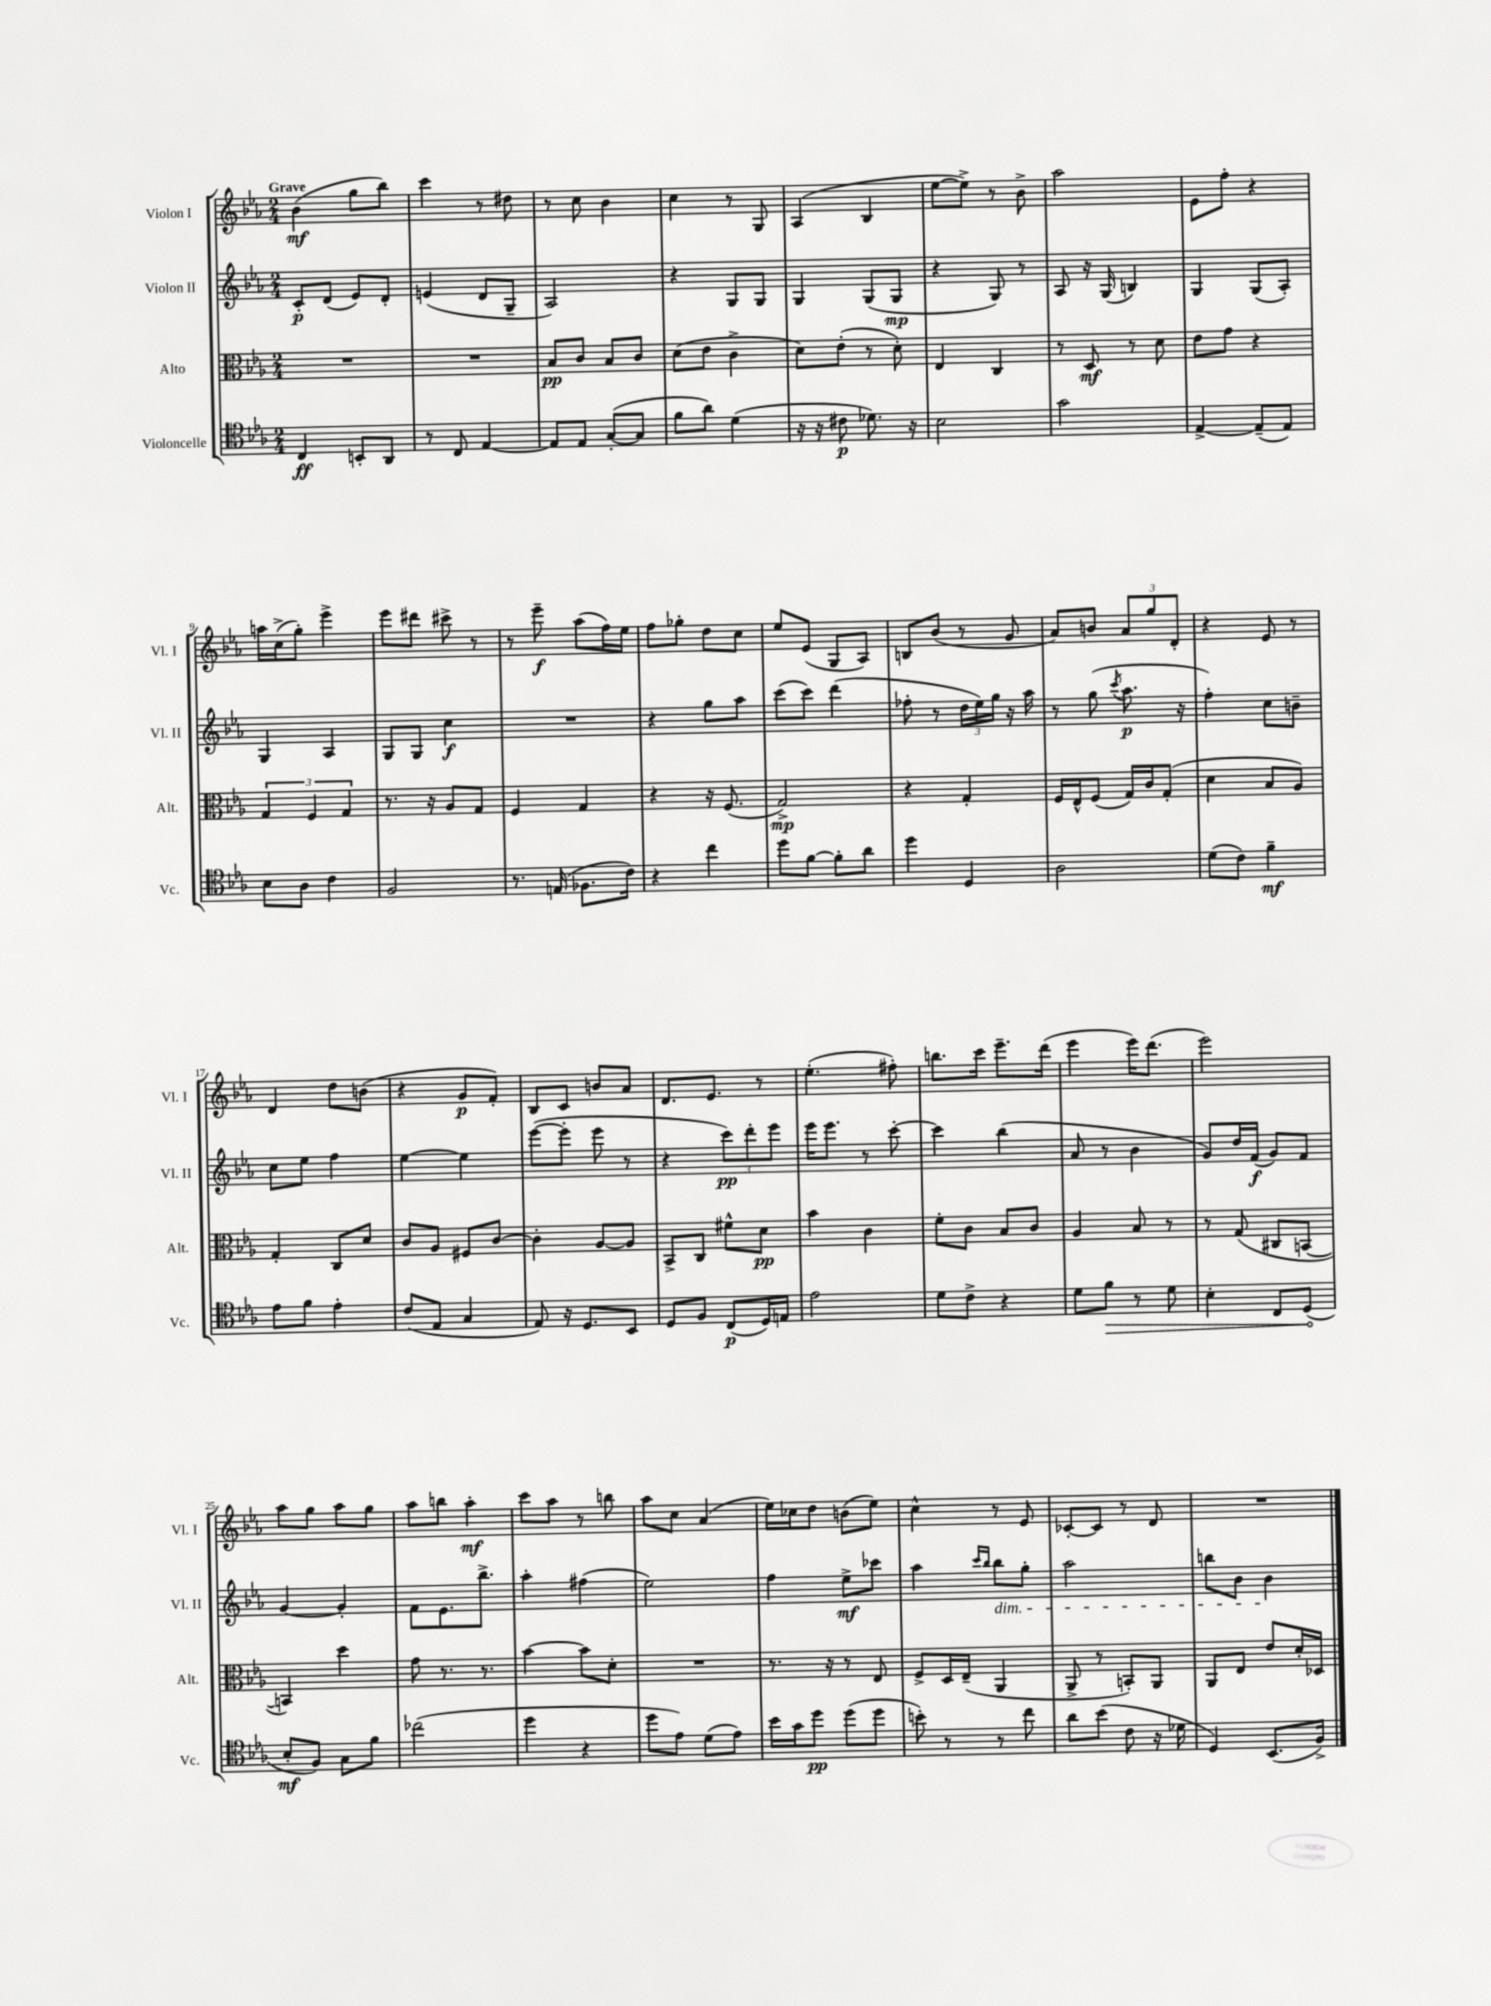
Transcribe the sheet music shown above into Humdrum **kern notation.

**kern	**dynam	**kern	**dynam	**kern	**dynam	**kern	**dynam
*part4	*part4	*part3	*part3	*part2	*part2	*part1	*part1
*staff4	*staff4	*staff3	*staff3	*staff2	*staff2	*staff1	*staff1
*I"Violoncelle	*	*I"Alto	*	*I"Violon II	*	*I"Violon I	*
*I'Vc.	*	*I'Alt.	*	*I'Vl. II	*	*I'Vl. I	*
*clefC4	*	*clefC3	*	*clefG2	*	*clefG2	*
*k[b-e-a-]	*	*k[b-e-a-]	*	*k[b-e-a-]	*	*k[b-e-a-]	*
*M2/4	*	*M2/4	*	*M2/4	*	*M2/4	*
=1	=1	=1	=1	=1	=1	=1	=1
!	!	!	!	!	!	!LO:TX:a:B:t=Grave	!
4C/	ff	2r	.	8c'/L	p	(4b-\	mf
.	.	.	.	(8d/J	.	.	.
8BBn'/L	.	.	.	8e-/L)	.	8gg\L	.
8AA-/J	.	.	.	8d'/J	.	8bb-\J)	.
=2	=2	=2	=2	=2	=2	=2	=2
8r	.	2r	.	(4en/	.	4ccc\	.
8C/	.	.	.	.	.	.	.
[4E-/	.	.	.	8d/L	.	8r	.
.	.	.	.	8G~/J	.	8dd#X\	.
=3	=3	=3	=3	=3	=3	=3	=3
8E-/L]	.	8B-/L	pp	2A-/)	.	8r	.
8E-/J	.	8c/J	.	.	.	8cc\	.
([8G'/L	.	8B-/L	.	.	.	4b-\	.
8G/J]	.	8c/J	.	.	.	.	.
=4	=4	=4	=4	=4	=4	=4	=4
8f\L	.	(8d\L	.	4r	.	4cc\	.
8a-\J)	.	8e-\J	.	.	.	.	.
(4d\	.	4c^\	.	8G/L	.	8r	.
.	.	.	.	8G/J	.	8G/	.
=5	=5	=5	=5	=5	=5	=5	=5
16r	.	8d\L)	.	4G/	.	(4A-/	.
16r	.	.	.	.	.	.	.
8c#X\	p	(8e-'\J	.	.	.	.	.
8.d-X\)	.	8r	.	(8G/L	.	4B-/	.
.	.	8d'\)	.	8G/J	mp	.	.
16r	.	.	.	.	.	.	.
=6	=6	=6	=6	=6	=6	=6	=6
2B-\	.	4E-/	.	4r	.	[8ee-\L	.
.	.	.	.	.	.	8ee-^\J])	.
.	.	4C/	.	8G/)	.	8r	.
.	.	.	.	8r	.	8b-^\	.
=7	=7	=7	=7	=7	=7	=7	=7
2g\	.	8r	.	8A-/	.	2aa-\	.
.	.	8D/	mf	16r	.	.	.
.	.	.	.	(16G/	.	.	.
.	.	8r	.	4Bn/)	.	.	.
.	.	8d\	.	.	.	.	.
=8	=8	=8	=8	=8	=8	=8	=8
[4E-^/	.	8e-\L	.	4G/	.	8e-\L	.
.	.	8g\J	.	.	.	8ff'\J	.
(8E-~/L]	.	4r	.	(8G/L	.	4r	.
8E-/J)	.	.	.	8A-'/J)	.	.	.
!!LO:LB:g=z
=9	=9	=9	=9	=9	=9	=9	=9
8B-\L	.	6G/	.	4G/	.	16aan\LL	.
.	.	.	.	.	.	(16cc^\J	.
8A-\J	.	.	.	.	.	8gg'\J)	.
.	.	6F/	.	.	.	.	.
4c\	.	.	.	4A-/	.	4eee-^\	.
.	.	6G/	.	.	.	.	.
=10	=10	=10	=10	=10	=10	=10	=10
2F/	.	8.r	.	8G/L	.	8eee-\L	.
.	.	.	.	8G/J	.	8ddd#X\J	.
.	.	16r	.	.	.	.	.
.	.	8A-/L	.	4cc\	f	8ccc#X^\	.
.	.	8G/J	.	.	.	8r	.
=11	=11	=11	=11	=11	=11	=11	=11
8.r	.	4F/	.	2r	.	8r	.
.	.	.	.	.	.	8eee-~\	f
(16En/	.	.	.	.	.	.	.
8.F-X\L	.	4G/	.	.	.	(8aa-\L	.
.	.	.	.	.	.	16ff\L)	.
16c\Jk)	.	.	.	.	.	16ee-\JJ	.
=12	=12	=12	=12	=12	=12	=12	=12
4r	.	4r	.	4r	.	8ff\L	.
.	.	.	.	.	.	8gg-X'\J	.
4cc\	.	16r	.	8gg\L	.	8dd\L	.
.	.	(8.F/	.	.	.	.	.
.	.	.	.	8aa-\J	.	8cc\J	.
=13	=13	=13	=13	=13	=13	=13	=13
8dd\L	.	2G^/)	mp	(8ccc\L	.	8ee-/L	.
[8f\J	.	.	.	8ccc\J)	.	(8e-/J	.
8f'\L]	.	.	.	(4ddd\	.	8G/L	.
8a-\J	.	.	.	.	.	8A-/J)	.
=14	=14	=14	=14	=14	=14	=14	=14
4dd\	.	4r	.	8ff-X'\	.	8Bn/L	.
.	.	.	.	8r	.	(8b-/J	.
4D/	.	4G'/	.	24dd\LL	.	8r	.
.	.	.	.	24ee-\)	.	.	.
.	.	.	.	24gg\JJ	.	.	.
.	.	.	.	16r	.	8g/	.
.	.	.	.	16aa-\	.	.	.
=15	=15	=15	=15	=15	=15	=15	=15
2A-\	.	16F/LL	.	8r	.	8a-/L)	.
.	.	16E-^^/J	.	.	.	.	.
.	.	(8F/J	.	(8gg\	.	8bn/J	.
.	.	.	.	8qccc/	.	.	.
.	.	16G/LL)	.	8.aa-\	p	12a-/L	.
.	.	16c/J	.	.	.	.	.
.	.	.	.	.	.	12gg/	.
.	.	(8G'/J	.	.	.	.	.
.	.	.	.	.	.	12d'/J	.
.	.	.	.	16r	.	.	.
=16	=16	=16	=16	=16	=16	=16	=16
(8d\L	.	4d\	.	4ff'\)	.	4r	.
8c\J)	.	.	.	.	.	.	.
4f~\	mf	8B-/L	.	8cc\L	.	8e-/	.
.	.	8A-/J)	.	8bn~\J	.	8r	.
!!LO:LB:g=z
=17	=17	=17	=17	=17	=17	=17	=17
8e-\L	.	4G'/	.	8cc\L	.	4d/	.
8f\J	.	.	.	8ee-\J	.	.	.
4e-'\	.	8C/L	.	4ff\	.	8dd\L	.
.	.	8d/J	.	.	.	(8bn\J	.
=18	=18	=18	=18	=18	=18	=18	=18
(8c/L	.	8c/L	.	[4ee-\	.	4r	.
8E-/J	.	8A-/J	.	.	.	.	.
4G/	.	8F#X/L	.	4ee-\]	.	8g/L	p
.	.	[8c/J	.	.	.	8f'/J)	.
=19	=19	=19	=19	=19	=19	=19	=19
8E-/)	.	4c'\]	.	([8eee-\L	.	8B-/L	.
16r	.	.	.	8eee-'\J]	.	8c/J	.
8.D/L	.	.	.	.	.	.	.
.	.	[8A-/L	.	8eee-\	.	8bn/L	.
8BB-/J	.	8A-/J]	.	8r	.	8a-/J	.
=20	=20	=20	=20	=20	=20	=20	=20
8D/L	.	8BB-^/L	.	4r	.	8.d/L	.
8F/J	.	8C/J	.	.	.	.	.
.	.	.	.	.	.	8.e-/J	.
(8C/L	p	8f#X^^\L	.	12ccc\L)	pp	.	.
.	.	.	.	12ddd'\	.	.	.
16D/L)	.	8d\J	pp	.	.	8r	.
.	.	.	.	12eee-\J	.	.	.
16En/JJ	.	.	.	.	.	.	.
=21	=21	=21	=21	=21	=21	=21	=21
2e-\	.	4b-\	.	16eee-\KL	.	(4.ee-'\	.
.	.	.	.	8.eee-\J	.	.	.
.	.	4c\	.	8r	.	.	.
.	.	.	.	[8ccc'\	.	8ff#X'\)	.
=22	=22	=22	=22	=22	=22	=22	=22
8d\L	.	8f'\L	.	4ccc\]	.	8.bbn\L	.
8c^\J	.	8c\J	.	.	.	.	.
.	.	.	.	.	.	16ccc\Jk	.
4r	.	8B-/L	.	(4bb-\	.	8.eee-~\L	.
.	.	8c/J	.	.	.	.	.
.	.	.	.	.	.	(16ddd\Jk	.
=23	=23	=23	=23	=23	=23	=23	=23
8d\L	.	4A-/	.	8a-/	.	4eee-\	.
!	!LO:HP:b	!	!	!	!	!	!
8f\J	>	.	.	8r	.	.	.
8r	.	8B-/	.	4b-\	.	16eee-\KL)	.
.	.	.	.	.	.	(8.ddd\J	.
8d\	.	8r	.	.	.	.	.
=24	=24	=24	=24	=24	=24	=24	=24
4B-'\	.	8r	.	8g/L)	.	2eee-\)	.
.	.	(8G/	.	16dd/L	.	.	.
.	.	.	.	(16f/JJ	f	.	.
8C/L	.	8C#X/L	.	8g/L)	.	.	.
(8D/J	.	[8BBn/J	.	8f/J	.	.	.
.	]	.	.	.	.	.	.
!!LO:LB:g=z
=25	=25	=25	=25	=25	=25	=25	=25
8B-'/L	mf	4BBn/])	.	[4g/	.	8aa-\L	.
8F/J)	.	.	.	.	.	8gg\J	.
8G\L	.	4dd\	.	4g'/]	.	8aa-\L	.
8f\J	.	.	.	.	.	8gg\J	.
=26	=26	=26	=26	=26	=26	=26	=26
(2cc-X\	.	8g\	.	8f\L	.	8aa-\L	.
.	.	8.r	.	8.e-\	.	8bbn\J	.
.	.	.	.	.	.	4aa-'\	mf
.	.	8.r	.	8.bb-^\J	.	.	.
=27	=27	=27	=27	=27	=27	=27	=27
4dd\	.	[4b-\	.	4aa-'\	.	8ccc\L	.
.	.	.	.	.	.	8aa-\J	.
4r	.	8b-\L]	.	(4ff#X\	.	8r	.
.	.	8d'\J	.	.	.	8bbn\	.
=28	=28	=28	=28	=28	=28	=28	=28
8dd\L	.	2r	.	2ee-\)	.	8aa-\L	.
8e-\J)	.	.	.	.	.	8cc\J	.
(8d\L	.	.	.	.	.	(4a-/	.
8e-\J)	.	.	.	.	.	.	.
=29	=29	=29	=29	=29	=29	=29	=29
16b-\LL	.	8.r	.	4ff\	.	16ee-\LL)	.
16g\J	.	.	.	.	.	16cc-X\J	.
8dd\J	pp	.	.	.	.	8dd\J	.
.	.	16r	.	.	.	.	.
(8dd\L	.	8r	.	8ee-^\L	mf	(8bn\L	.
8dd\J	.	8E-/	.	8ccc-X\J	.	8ee-\J)	.
=30	=30	=30	=30	=30	=30	=30	=30
8bn'\)	.	8F^/L	.	4aa-\	.	4cc^^\	.
8r	.	16D/L	.	.	.	.	.
.	.	(16E-~/JJ	.	.	.	.	.
.	.	.	.	16qqccc/LL	.	.	.
.	.	.	.	16qqbb-/JJ	.	.	.
!	!	!	!	!LO:TX:b:i:t=dim.	!	!	!
8r	.	4AA-/	.	8bb-\L	.	8r	.
8cc\	.	.	.	8gg'\J	.	8e-/	.
=31	=31	=31	=31	=31	=31	=31	=31
8a-\L	.	8AA-^/	.	2aa-\	.	[8c-X'/L	.
(8b-\J	.	8r	.	.	.	8c-/J]	.
8c\	.	8BBn'/L)	.	.	.	8r	.
16r	.	8AA-/J	.	.	.	8d/	.
16d-X\	.	.	.	.	.	.	.
=32	=32	=32	=32	=32	=32	=32	=32
4D/)	.	8AA-/L	.	8bbn\L	.	2r	.
.	.	8E-/J	.	8b-\J	.	.	.
(8.BB-/L	.	8e-/L	.	4b-\	.	.	.
.	.	16d'/L	.	.	.	.	.
16F^/Jk)	.	16D-X/JJ	.	.	.	.	.
==	==	==	==	==	==	==	==
*-	*-	*-	*-	*-	*-	*-	*-
